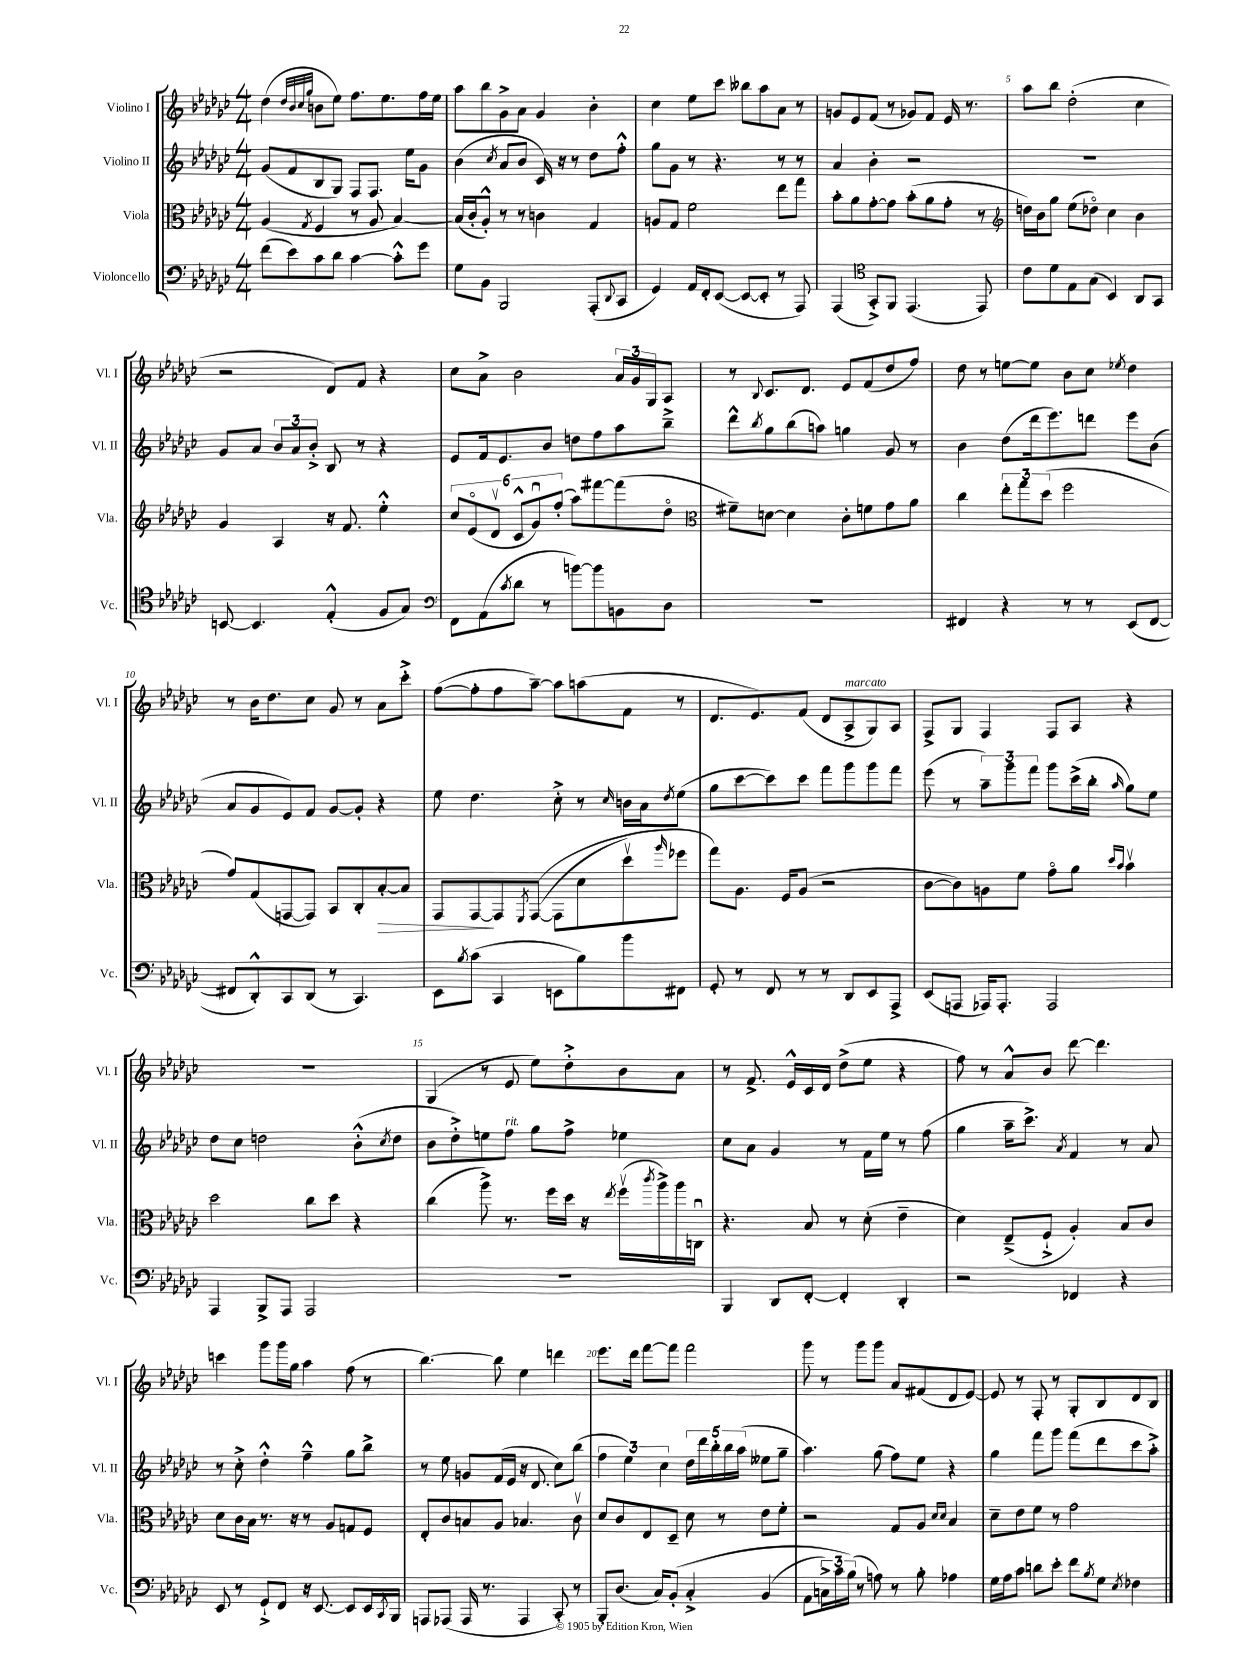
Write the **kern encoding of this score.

**kern	**kern	**kern	**kern
*staff4	*staff3	*staff2	*staff1
*clefF4	*clefC3	*clefG2	*clefG2
*k[b-e-a-d-g-c-]	*k[b-e-a-d-g-c-]	*k[b-e-a-d-g-c-]	*k[b-e-a-d-g-c-]
*M4/4	*M4/4	*M4/4	*M4/4
(8f\L	(4A-/	(8g-/L	(4dd-\
8e-\)	.	8f/	.
.	.	.	32qqdd-/LLL
.	.	.	32qqb-/
.	.	.	32qqcc-/
.	8qG-/	.	32qqgg-/JJJ
8c-\	4F/	8B-/	8b\L
8d-\J	.	8G-/J)	8ee-\J)
[4c-\	8r	8F/L	8.ff\L
.	8A-/	8.F/J	.
.	.	.	8.ee-\
8c-'^^\]L	[4B-/)	.	.
.	.	16ee-\LK	.
8g-\J	.	8g-\J	16ff\L
.	.	.	16ee-\JJ
=	=	=	=
8G-\L	(16B-/]LL	(4b-\	8aa-\L
.	16c-'/J	.	.
8BB-\J	8A-'^^/J)	.	8bb-\
.	.	8qcc-/	.
2BBB-/	8r	8a-/L	8g-^\
.	8r	8b-/J	8a-\J
.	4c\	16c-/)	4g-/
.	.	16r	.
.	.	8r	.
(8AAA-'/L	4G-/	8dd-\L	4b-'\
8qqDD-/	.	.	.
8CC-/J	.	8ff'^^\J	.
=	=	=	=
4GG-/)	8A/L	8gg-\L	4cc-\
.	8G-/J	8g-\J	.
16AA-/LL	2f\	8r	8ee-\L
16FF'/J	.	.	.
([8EE-/J	.	4.r	8ccc-\J
8EE-/_L	.	.	8bb--\L
8EE-'/]J	.	.	8aa-\
8r	8ee-\L	8r	8a-\J
8AAA-/)	8gg-\J	8r	8r
=	=	=	=
(4AAA-/	8b-'\L	4a-/	8g/L
.	8a-\	.	8e-/
*clefC4	*	*	*
8GG-'^/L)	[8g-'\	4b-'\	(8f/J
8FF/J	8g-\]J	.	8r
(4.EE-/	(8b-'\L	2r	8g-/L)
.	8a-\	.	8f/J
.	8g-'\J	.	16e-/
.	.	.	8.r
8EE-/)	8r	.	.
=	=	=	=
*	*clefG2	*	*
8c-\L	16dd\LL)	1r	8aa-\L
.	16b-\J	.	.
8d-\	8gg-\J	.	8bb-\J
8E-\	(8ee-\L	.	(2dd-'\
(8G-\J	8dd-o\J)	.	.
4BB-/)	4cc-\	.	.
8AA-/L	4b-\	.	4cc-\
8GG-/J	.	.	.
=	=	=	=
[8BB/	4g-/	8g-/L	2r
4.BB/]	.	8a-/J	.
.	4A-/	12b-/L	.
.	.	12a-/	.
.	.	12b-'^/J	.
(4E-'^^/	16r	8B-/	8d-/L)
.	8.f/	.	.
.	.	8r	8f/J
8F/L	4ee-'^^\	4r	4r
8G-/J)	.	.	.
=	=	=	=
*clefF4	*	*	*
8FF\L	12cc-/L	8e-/L	8cc-\L
.	(12e-o/	.	.
(8AA-\	.	16f/k	8a-^\J
.	12d-v/J	.	.
.	.	8.e-/	.
8qc-/	.	.	.
8d-\J	12c-^^/L	.	2b-\
.	12g-u/)	.	.
8r	.	8b-/J	.
.	(12ff'/J	.	.
[8b\L)	8aa-\L)	8dd\L	.
8b\]	[8fff#\	8ff\	.
8BB\	(8fff#\]	8aa-\	24a-/LL
.	.	.	24g-/
.	.	.	24G-/J
8D-\J	8dd-o\J	8bb-~^\J	8A-/J
=	=	=	=
*	*clefC3	*	*
1r	8f#~\L)	8ddd-^^\L	8r
.	.	8qbb-/	8qqB-/
.	[8d\J	8gg-\	8.c-/L
.	4d\]	(8bb-\	.
.	.	.	8.d-/J
.	.	8aa\J)	.
.	8c-'\L	4gg\	8e-/L
.	8f\	.	(8f/
.	8g-\	8g-/	8dd-/
.	8a-\J	8r	8ff/J)
=	=	=	=
4FF#/	4cc-\	4b-\	8dd-\
.	.	.	8r
4r	12ee-'\L	(8dd-\L	[8ee\L
.	12gg-\	.	.
.	.	16ddd-\k	8ee\]J
.	(12dd-\J	.	.
.	.	8.eee-\)	.
8r	2ff\	.	8b-\L
8r	.	8ddd\J	8cc-\J
.	.	.	8qee-/
(8EE-/L	.	8eee-\L	4dd-\
[8FF#/J	.	(8b-\J	.
=	=	=	=
8FF#/]L	8g-/L)	8a-/L	8r
8DD-'^^/)	(8G-/	8g-/	16b-\LK
.	.	.	8.dd-\
8CC-/	[8GG/	8e-/)	.
(8DD-/J	8GG/]J)	8f/J	8cc-\J
8r	8BB-/L	[8g-/L	8g-/
4.CC-/)	8C-'/	8g-'/]J	8r
.	[8B-'/	4r	8a-\L
.	8B-/]J	.	8ccc-'^\J
=	=	=	=
8EE-\L	8GG-/L	8ee-\	([8ff\L
8qB-/	.	.	.
(8c-\J	[8GG-/	4.dd-\	8ff'\]
4CC-/	8GG-/]	.	8ff\
.	8qFF/	.	.
.	&(([8GG-/J	.	[8aa-~\J)
8EE\L	8GG-\]L	8cc-'^\	8aa-\]L
8B-\)	8d-\	8r	(8aa\
.	.	16qqcc-/	.
8b-\	8dd-v\)	16b\LL	8f\J
.	.	16a-\J	.
.	16qqaa-/	8qdd-/	.
8FF#\J	8ff-\J	(8ee-\J	8r
=	=	=	=
8GG-'/	8gg-\L&)	8gg-\L	8.d-/L
8r	8.A-\J	[8ccc-\	.
.	.	.	8.e-/)
8FF/	.	8ccc-\])	.
.	16F/LK	.	.
8r	(8A-/J	8ccc-\J	(8f/J
8r	2r	8fff\L	8d-/L
8DD-/L	.	8ggg-\	8A-^/
8EE-/	.	8ggg-\	8G-/)
8AAA-^/J	.	8fff\J	8A-/J
=	=	=	=
(8EE-/L	[8c-\L	(8eee-\	8F^/L
8AAA/J	8c-\])	8r	8G-/J
16AAA-/LK)	8A\	12aa-~\L)	4F/
8.AAA-'/J	.	.	.
.	.	12ggg-\	.
.	8f\J	.	.
.	.	12fff\J	.
2AAA-/	8g-o\L	8ggg-\L	8F/L
.	8a-\J	(16ccc-^\L	8A-/J
.	.	16bb-'\JJ	.
.	16qqdd-/LL	.	.
.	16qqb-/JJ	16qqaa-/	.
.	4b-v\	8gg-\L)	4r
.	.	8ee-\J	.
=	=	=	=
4AAA-/	2dd-\	8dd-\L	1r
.	.	8cc-\J	.
8BBB-^/L	.	2dd\	.
8AAA-/J	.	.	.
2AAA-/	8cc-\L	.	.
.	8dd-\J	.	.
.	4r	(8b-'^^\L	.
.	.	8qcc-/	.
.	.	8dd\J	.
=	=	=	=
1r	(4cc-\	8b-\L	(4G-/
.	.	8dd-'^\)	.
.	8aa-^\)	8ee\	8r
.	8.r	8ff\J	8e-/
.	.	8gg-\L	8ee-\L)
.	16ff\LL	.	.
.	16dd-\JJ	8ff^\J	8dd-'^\
.	16r	.	.
.	8qee-/	.	.
.	(16ffv\LL	4ee-\	8b-\
.	8qccc-/	.	.
.	16aa-^\)	.	.
.	16aa-\	.	8a-\J
.	16Cu\JJ	.	.
=	=	=	=
4BBB-/	4.r	8cc-\L	8r
.	.	8a-\J	8.f^/
8DD-/L	.	4g-/	.
.	.	.	16e-^^/LL
[8FF'/J	8B-/	.	16c-/
.	.	.	16d-/JJ
4FF'/]	8r	8r	(8dd-^\L
.	(8d-'\	16f\LL	8ee-\J
.	.	16ee-\JJ	.
4DD-'/	4e-~\	8r	4r
.	.	(8ff\	.
=	=	=	=
2r	4d-\)	4gg-\	8ff\)
.	.	.	8r
.	(8E-~^/L	16aa-~\LK	8a-^^/L
.	.	8.ccc-^\J)	.
.	8F`^/J	.	8b-/J
.	.	8qa-/	.
4FF-/	4A-'/)	4f/	[8ddd-\
.	.	.	4.ddd-\]
4r	8B-/L	8r	.
.	8c-/J	8a-/	.
=	=	=	=
8EE-/	8d-\L	8r	4ccc\
8r	16c-\L	8cc-'^\	.
.	16B-\JJ	.	.
8GG-`^/L	8.r	4dd-'^^\	8ggg-\L
8FF/J	.	.	16ggg-\L
.	16r	.	16gg-\JJ
16r	8r	4ff~^^\	4aa-\
[8.EE-/	.	.	.
.	8A-/L	.	.
8EE-/]L	8G/	8gg-\L	(8ff\
16EE-/L	8F/J	8bb-^\J	8r
8qCC-/	.	.	.
16BBB-/JJ	.	.	.
=	=	=	=
8AAA/L	8E-'/L	8r	[4.bb-\)
(8AAA-/J	8c-/	8ee-\	.
16AAA-/	8B/	8g/L	.
8.r	.	.	.
.	8A-/J	(16f/L	8bb-\]
.	.	16e-/JJ	.
4AAA-/	4.B-/	16r	4ee-\
.	.	8.d-/	.
8CC-'/)	.	8cc-\L)	4ddd\
8r	8c-v\	(8bb-\J	.
=	=	=	=
8BBB-'/L	8d-/L	6ff\	8.eee-\L
(8.D-/J	8c-/	.	.
.	.	6ee-\)	.
.	.	.	16ddd-\Jk
.	8E-/	.	[8fff\L
16C-/LK)	.	.	.
.	.	6cc-\	.
&(8BB-'/J	8D-~/J	.	8fff\]J
4C-'^/	8d-\	20dd-\LL	2fff\
.	.	20ddd-\	.
.	.	20bb-'\	.
.	8r	.	.
.	.	20bb-\	.
.	.	(20aa-\JJ	.
(4BB-/	8e-\L	8ee--\L	.
.	8f'\J	8gg-~\J	.
=	=	=	=
8AA-\L	2r	4.aa-\)	8ggg-\
24C^\L)	.	.	8r
24c-\	.	.	.
(24B-\JJ&)	.	.	.
8r	.	.	8ggg-\L
8A\)	.	(8gg-\	8ggg-\J
8r	8G-/L	8ff\L)	8a-/L
8B-'\	8A-/J	8ee-\J	(8f#/
.	16qqd-/LL	.	.
.	16qqd-/JJ	.	.
4A-\	4B-/	4r	8d-/
.	.	.	[8e-/J)
=	=	=	=
16G-\LL	8d-~\L	4gg-\	8e-/]
16A-\J	.	.	.
8c-\J	8e-\	.	8r
8d\L	8f\J	8fff\L	8F'/
8e-'\J	8r	8ggg-\J	8r
8f\L	2g-\	(8fff\L	8G-'/L
8qB-/	.	.	.
8G-\J	.	8ddd-\	8B-/
8qE-/	.	.	.
4F-\	.	8ccc-\	8d-/
.	.	8aa-'^\J)	8B-/J
==	==	==	==
*-	*-	*-	*-
